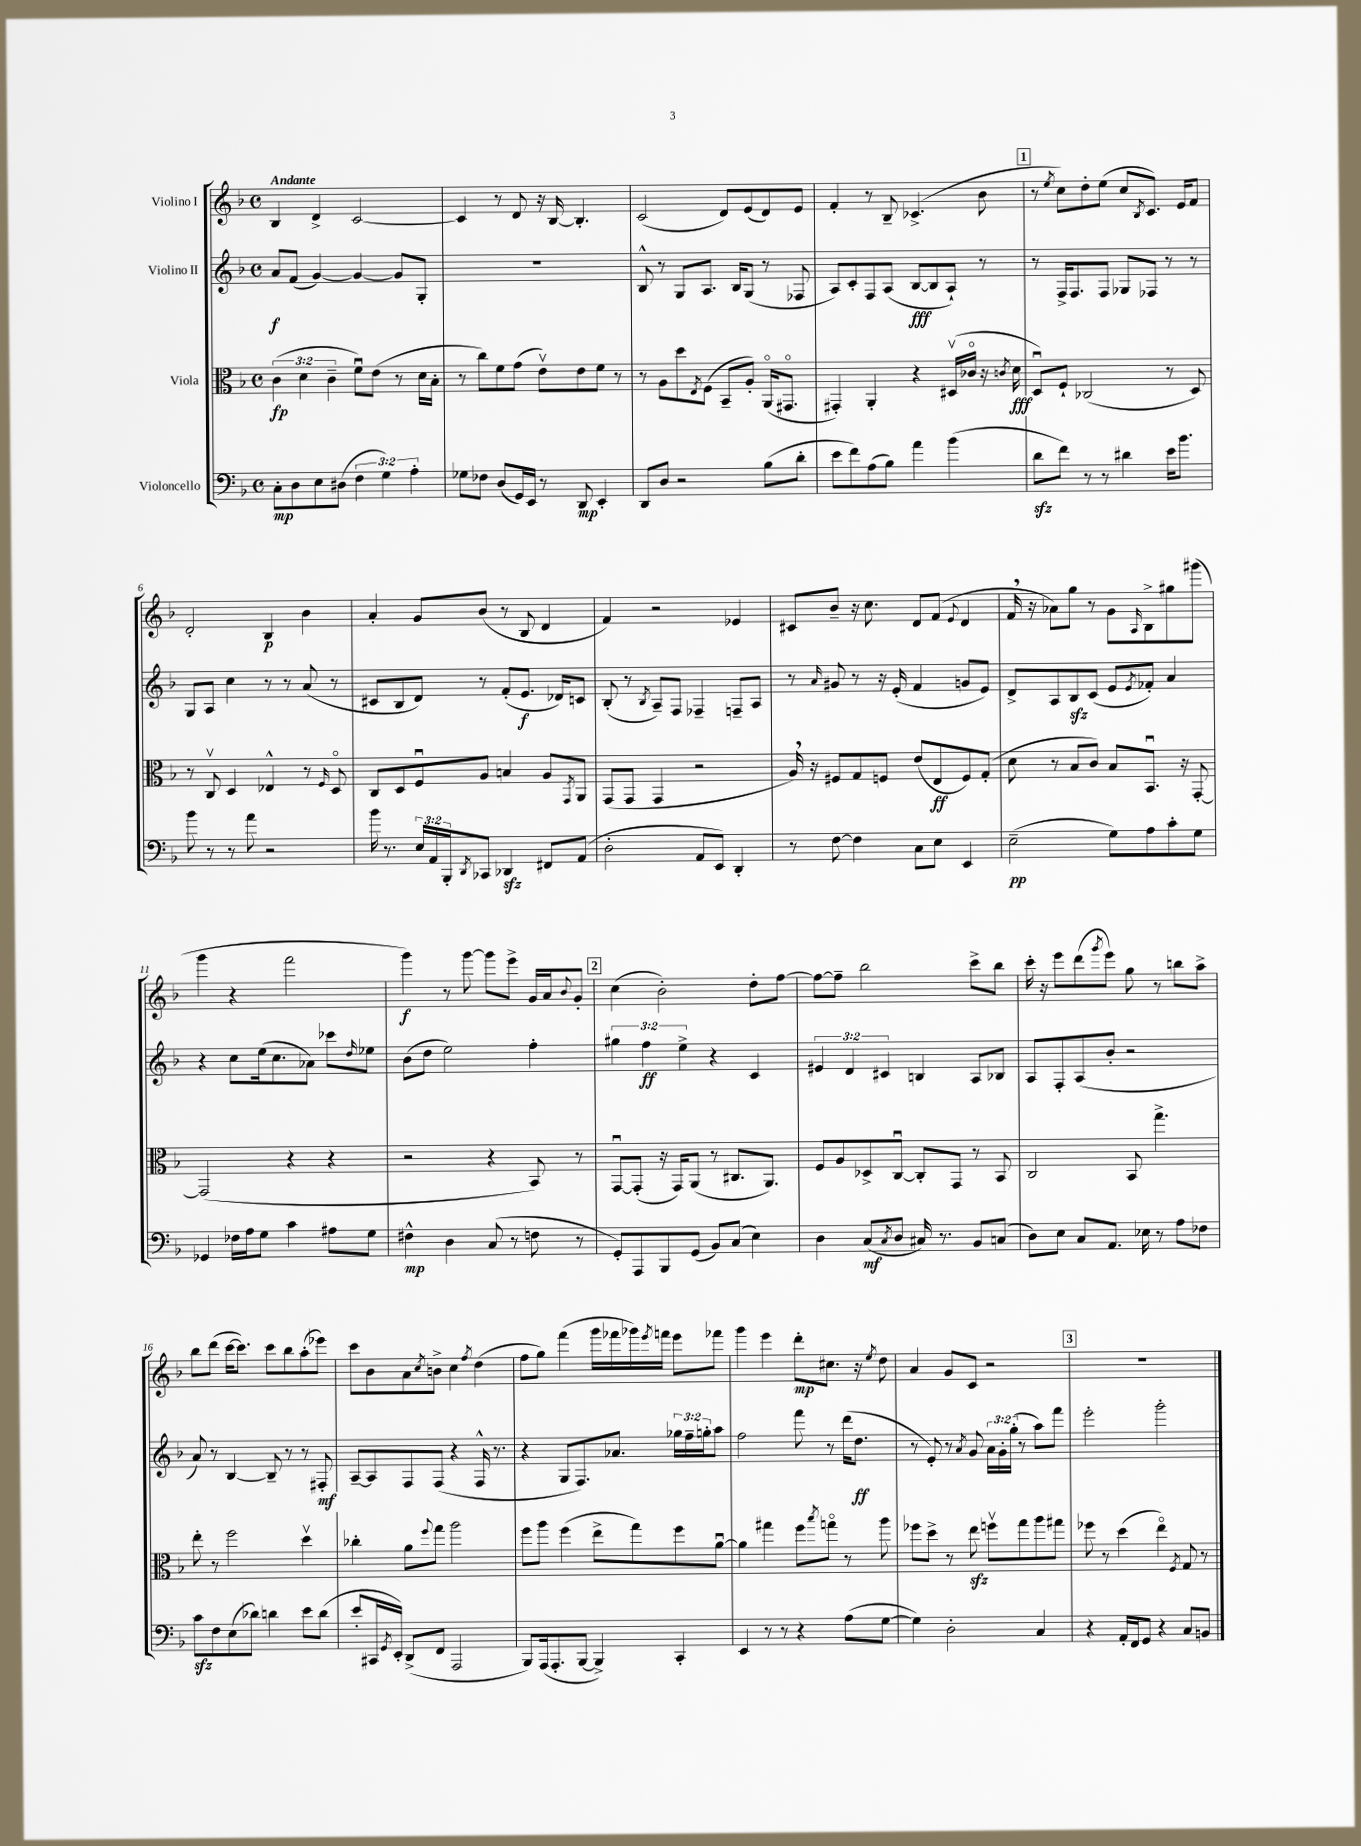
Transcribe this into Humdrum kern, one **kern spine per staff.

**kern	**dynam	**kern	**dynam	**kern	**dynam	**kern	**dynam
*part4	*part4	*part3	*part3	*part2	*part2	*part1	*part1
*staff4	*staff4	*staff3	*staff3	*staff2	*staff2	*staff1	*staff1
*I"Violoncello	*	*I"Viola	*	*I"Violino II	*	*I"Violino I	*
*clefF4	*	*clefC3	*	*clefG2	*	*clefG2	*
*k[b-]	*	*k[b-]	*	*k[b-]	*	*k[b-]	*
*M4/4	*	*M4/4	*	*M4/4	*	*M4/4	*
*met(c)	*	*met(c)	*	*met(c)	*	*met(c)	*
=1	=1	=1	=1	=1	=1	=1	=1
!	!	!	!	!	!	!LO:TX:a:B:t=Andante	!
8C'\L	mp	(6c\	fp	8a/L	f	4B-/	.
8D\	.	.	.	(8f/J	.	.	.
.	.	6d\	.	.	.	.	.
8E\	.	.	.	[4g/)	.	4d^/	.
.	.	6c~\	.	.	.	.	.
(8D#X\J	.	.	.	.	.	.	.
6F\	.	8fu\L)	.	4g/_	.	[2c/	.
.	.	(8e\J	.	.	.	.	.
6G\)	.	.	.	.	.	.	.
.	.	8r	.	8g/L]	.	.	.
6A'\	.	.	.	.	.	.	.
.	.	16d\LL	.	8G'/J	.	.	.
.	.	16B-'\JJ	.	.	.	.	.
=2	=2	=2	=2	=2	=2	=2	=2
8G-X\L	.	8r	.	1r	.	4c/]	.
8F-X\J	.	8cc\L)	.	.	.	.	.
(8D/L	.	8f\	.	.	.	8r	.
16GG/L)	.	(8g\J	.	.	.	8d/	.
16EE/JJ	.	.	.	.	.	.	.
8r	.	8ev\L)	.	.	.	16r	.
.	.	.	.	.	.	[16B-/	.
8DD/	mp	8e\	.	.	.	4.B-'/]	.
4EE'/	.	8f\J	.	.	.	.	.
.	.	8r	.	.	.	.	.
=3	=3	=3	=3	=3	=3	=3	=3
8DD/L	.	8r	.	8B-^^/	.	(2c/	.
8D/J	.	8A\L	.	8r	.	.	.
2r	.	8dd\	.	8G/L	.	.	.
.	.	8qE/	.	.	.	.	.
.	.	(8F\J	.	8.A/J	.	.	.
.	.	8BB-~/L	.	.	.	8d/L)	.
.	.	.	.	16B-/KL	.	.	.
.	.	8A'/J)	.	(8G/J	.	(8e/	.
(8B-\L	.	(16AA/KL	.	8r	.	8d/)	.
.	.	8.GG#X/J	.	.	.	.	.
8d'\J	.	.	.	8F-X/	.	8e/J	.
=4	=4	=4	=4	=4	=4	=4	=4
8e\L	.	4GG#X'/)	.	8A/L)	.	4f'/	.
8f\)	.	.	.	8c'/	.	.	.
(8A\	.	4AA'/	.	8F/	.	8r	.
8B-\J)	.	.	.	(8A/J	.	8B-~/	.
4a\	.	4r	.	[8B-/L	fff	(4.c-X^/	.
.	.	.	.	8B-/]	.	.	.
(4b-\	.	(16D#Xv/LL	.	8A`/J)	.	.	.
.	.	16c-X/JJ	.	.	.	.	.
.	.	16r	.	8r	.	8b-\	.
.	.	8qcn/	.	.	.	.	.
.	.	16d\	fff	.	.	.	.
!!LO:REH:place=s1:t=1
=5	=5	=5	=5	=5	=5	=5	=5
8dzz\L	.	8Du/L)	.	8r	.	8r	.
.	.	.	.	.	.	8qee/	.
8f\J)	.	8F`/J	.	16F^/KL	.	8cc\L)	.
.	.	.	.	8.F/	.	.	.
8r	.	(2C-X/	.	.	.	8dd'\	.
8r	.	.	.	8F/J	.	(8ee\J	.
4d#X\	.	.	.	8G-X/L	.	8cc/L	.
.	.	.	.	.	.	8qB-/	.
.	.	.	.	8F-X/J	.	8.c/J)	.
16e\KL	.	8r	.	8r	.	.	.
8.b-\J	.	.	.	.	.	16e/KL	.
.	.	8D/)	.	8r	.	8f/J	.
!!LO:LB:g=z
=6	=6	=6	=6	=6	=6	=6	=6
8b-\	.	8r	.	8G/L	.	2d'/	.
8r	.	8Cv/	.	8A/J	.	.	.
8r	.	4D/	.	4cc\	.	.	.
8a\	.	.	.	.	.	.	.
2r	.	4E-X^^/	.	8r	.	4B-/	p
.	.	.	.	8r	.	.	.
.	.	8r	.	(8a/	.	4b-\	.
.	.	16qqF/	.	.	.	.	.
.	.	8D/	.	8r	.	.	.
=7	=7	=7	=7	=7	=7	=7	=7
16b-\	.	8C/L	.	8c#X/L	.	4a'/	.
8.r	.	.	.	.	.	.	.
.	.	8D/	.	8B-/	.	.	.
24E/LL	.	8Fu/	.	8d/J)	.	8g/L	.
24AA/	.	.	.	.	.	.	.
24BBB-'/J	.	.	.	.	.	.	.
8qDD/	.	.	.	.	.	.	.
8CC-X/J	.	8A/J	.	8r	.	(8b-/J	.
4DD-Xzz/	.	4Bn/	.	(8f'/L	.	8r	.
.	.	.	.	8.e/J	f	8B-/	.
8FF#X/L	.	8A/L	.	.	.	4d/	.
.	.	.	.	16d-X/KL)	.	.	.
.	.	8qGG/	.	.	.	.	.
(8AA/J	.	8AA/J	.	8cn/J	.	.	.
=8	=8	=8	=8	=8	=8	=8	=8
2D'\	.	(8GG/L	.	(8B-'/	.	4f/)	.
.	.	8GG/J	.	8r	.	.	.
.	.	.	.	8qB-/	.	.	.
.	.	4GG/	.	8A~/L)	.	2r	.
.	.	.	.	8F/J	.	.	.
8AA/L	.	2r	.	4F-X~/	.	.	.
8EE/J)	.	.	.	.	.	.	.
4DD'/	.	.	.	8Fn~/L	.	4e-X/	.
.	.	.	.	8A/J	.	.	.
=9	=9	=9	=9	=9	=9	=9	=9
8r	.	16A,/)	.	8r	.	8c#X/L	.
.	.	16r	.	.	.	.	.
.	.	.	.	16qqa/	.	.	.
[8F\	.	8F#X/L	.	8g#X/	.	8b-~/J	.
4F\]	.	8G/	.	8r	.	16r	.
.	.	.	.	.	.	8.cc\	.
.	.	8Fn/J	.	16r	.	.	.
.	.	.	.	(16e'/	.	.	.
8C\L	.	(8e/L	.	4f/	.	8d/L	.
8E\J	.	8E/	ff	.	.	(8f/J	.
.	.	.	.	.	.	8qqe/	.
4EE/	.	8F/)	.	8gn/L	.	4d/	.
.	.	(8G'/J	.	8e/J)	.	.	.
=10	=10	=10	=10	=10	=10	=10	=10
(2E~\	pp	8d\	.	8d^/L	.	16f,/	.
.	.	.	.	.	.	16r	.
.	.	8r	.	8A/	.	8a-X\L)	.
.	.	8B-/L	.	8B-zz/	.	8gg\J	.
.	.	8c/J)	.	(8c/J	.	8r	.
8G\L)	.	8B-/L	.	8e/L	.	8g\L	.
.	.	.	.	8qe/	.	16qqA/	.
8A\	.	8.BB-u/J	.	8f-X'/J)	.	8B-^\	.
8c'\	.	.	.	4a/	.	8gg#X\	.
.	.	16r	.	.	.	.	.
8G\J	.	[8GG'/	.	.	.	(8ggg#X\J	.
!!LO:LB:g=z
=11	=11	=11	=11	=11	=11	=11	=11
4GG-X/	.	(2GG/]	.	4r	.	4ggg\	.
16F-X\LL	.	.	.	8cc\L	.	4r	.
16A\J	.	.	.	.	.	.	.
8G\J	.	.	.	(16ee\k	.	.	.
.	.	.	.	8.cc\	.	.	.
4c\	.	4r	.	.	.	2fff\	.
.	.	.	.	8a-X\J)	.	.	.
8A#X\L	.	4r	.	8ccc-X\L	.	.	.
.	.	.	.	16qqdd/	.	.	.
8G\J	.	.	.	8ee-X\J	.	.	.
=12	=12	=12	=12	=12	=12	=12	=12
4F#X^^\	mp	2r	.	(8b-\L	.	4ggg\)	f
.	.	.	.	8dd\J	.	.	.
4D\	.	.	.	2ee\)	.	8r	.
.	.	.	.	.	.	[8ggg\	.
(8C/	.	4r	.	.	.	8ggg\L]	.
8r	.	.	.	.	.	8eee^\J	.
8Fn\	.	8BB-/)	.	4ff'\	.	16g/LL	.
.	.	.	.	.	.	16a/J	.
.	.	.	.	.	.	8qqb-/	.
8r	.	8r	.	.	.	8g'/J	.
!!LO:REH:place=s1:t=2
=13	=13	=13	=13	=13	=13	=13	=13
8GG'/L)	.	[8GGu/L	.	6gg#X\	.	(4cc\	.
8AAA/	.	(8GG'/J]	.	.	.	.	.
.	.	.	.	6ff\	ff	.	.
8BBB-/	.	16r	.	.	.	2b-'\)	.
.	.	16GG/KL)	.	.	.	.	.
.	.	.	.	6ee^\	.	.	.
(8GG/J	.	(8AA/J	.	.	.	.	.
8BB-/L)	.	8r	.	4r	.	.	.
(8C/J	.	8.C#X/L	.	.	.	.	.
4E\)	.	.	.	4c/	.	8dd'\L	.
.	.	8.AA/J)	.	.	.	.	.
.	.	.	.	.	.	[8ff\J	.
=14	=14	=14	=14	=14	=14	=14	=14
4D\	.	8F/L	.	6e#X/	.	8ff\L_	.
.	.	8A/	.	.	.	8ff~\J]	.
.	.	.	.	6d/	.	.	.
(8C/L	mf	8D-X^/	.	.	.	2bb-\	.
.	.	.	.	6c#X/	.	.	.
8qC/	.	.	.	.	.	.	.
8D/J	.	[8Cu/J	.	.	.	.	.
16C#X/)	.	8C'/L]	.	4Bn/	.	.	.
8.r	.	.	.	.	.	.	.
.	.	8GG/J	.	.	.	.	.
8BB-/L	.	8r	.	8A/L	.	8ccc^\L	.
(8Cn/J	.	8BB-/	.	8B-X/J	.	8bb-\J	.
=15	=15	=15	=15	=15	=15	=15	=15
8D\L)	.	2C/	.	8A/L	.	16ccc'\	.
.	.	.	.	.	.	16r	.
8E\J	.	.	.	8F'/	.	8eee\L	.
8C/L	.	.	.	(8A/	.	(8ddd\	.
.	.	.	.	.	.	8qggg/	.
8.AA/J	.	.	.	8b-'/J	.	8eee\J)	.
.	.	8BB-/	.	2r	.	8gg\	.
16E-X\	.	.	.	.	.	.	.
8r	.	4.gg^\	.	.	.	8r	.
8A\L	.	.	.	.	.	8bbn\L	.
8F-X\J	.	.	.	.	.	8aa^\J	.
!!LO:LB:g=z
=16	=16	=16	=16	=16	=16	=16	=16
8czz\L	.	8ee'\	.	8a/)	.	8bb-\L	.
8F\	.	8r	.	8r	.	(8ddd\J	.
(8E\	.	2ff\	.	[4B-/	.	[16ccc\KL	.
.	.	.	.	.	.	8.ccc\J])	.
8d-X\J)	.	.	.	.	.	.	.
4dn\	.	.	.	8B-~/]	.	8ccc\L	.
.	.	.	.	8r	.	8bb-\	.
8e\L	.	4ddv\	.	8r	.	(8aa'\	.
(8d\J	.	.	.	8F#X'/	mf	8eee-X\J)	.
=17	=17	=17	=17	=17	=17	=17	=17
8e'/L	.	4cc-X'\	.	[8A~/L	.	8ccc\L	.
16CC#X/L	.	.	.	8A/]	.	8b-\	.
8qGG/	.	.	.	.	.	.	.
16EE'/JJ)	.	.	.	.	.	.	.
(8DD^/L	.	8a\L	.	8F/	.	8a\	.
.	.	8qqff/	.	.	.	8qcc/	.
8FF/J	.	8gg\J	.	(8F/J	.	8bn^\J	.
2AAA/	.	2aa\	.	4r	.	4cc\	.
.	.	.	.	.	.	8qff/	.
.	.	.	.	16F^^/	.	(4dd\	.
.	.	.	.	8.r	.	.	.
=18	=18	=18	=18	=18	=18	=18	=18
8BBB-/L)	.	8ff\L	.	4r	.	8ff\L	.
(16AAA/k	.	8aa\J	.	.	.	8gg\J)	.
8.AAA'/	.	.	.	.	.	.	.
.	.	(4ff\	.	8G/L	.	(4fff\	.
[8BBB-/J	.	.	.	8.F/)	.	.	.
4BBB-^/])	.	8ee^\L	.	.	.	16ggg\LL	.
.	.	.	.	8.a-X/J	.	16fff-X\	.
.	.	8gg\)	.	.	.	16ggg-X\)	.
.	.	.	.	.	.	8qeee/	.
.	.	.	.	.	.	16fffn\JJ	.
4CC'/	.	8ff\	.	24gg-X\LL	.	8eee\L	.
.	.	.	.	24ff~\	.	.	.
.	.	.	.	24ggn'\J	.	.	.
.	.	[8au\J	.	8aa\J	.	8fff-X\J	.
=19	=19	=19	=19	=19	=19	=19	=19
4EE/	.	4a\]	.	2ff\	.	4ggg\	.
8r	.	4gg#X\	.	.	.	4eee\	.
8r	.	.	.	.	.	.	.
4r	.	8ff\L	.	8fff\	.	8ddd'\L	mp
.	.	8qbb-/	.	.	.	.	.
.	.	8ggn\J	.	8r	.	8.cc#X\J	.
(8A\L	.	8r	.	(16ddd\KL	.	.	.
.	.	.	.	8.dd\J	ff	16r	.
.	.	.	.	.	.	8qee/	.
[8G\J	.	8aa\	.	.	.	8dd\	.
=20	=20	=20	=20	=20	=20	=20	=20
4G\])	.	8ff-X\L	.	8r	.	4a/	.
.	.	8dd^\J	.	8e'/)	.	.	.
2D'\	.	8r	.	8r	.	8g/L	.
.	.	.	.	8qa/	.	.	.
.	.	8eezz\	.	8g/	.	8c/J	.
.	.	8ffnv\L	.	24a\LL	.	2r	.
.	.	.	.	24g'\	.	.	.
.	.	.	.	(24gg'\JJ	.	.	.
.	.	8gg\	.	8r	.	.	.
4C/	.	8aa\	.	8aa\L)	.	.	.
.	.	8gg#X\J	.	8fff\J	.	.	.
!!LO:REH:place=s1:t=3
=21	=21	=21	=21	=21	=21	=21	=21
4r	.	8ff-X\	.	2eee'\	.	1r	.
.	.	8r	.	.	.	.	.
16AA'/LL	.	(4dd\	.	.	.	.	.
16FF/J	.	.	.	.	.	.	.
8GG/J	.	.	.	.	.	.	.
4r	.	4ee\)	.	2ggg'\	.	.	.
.	.	8qF/	.	.	.	.	.
8C/L	.	8G/	.	.	.	.	.
8BBn/J	.	8r	.	.	.	.	.
==	==	==	==	==	==	==	==
*-	*-	*-	*-	*-	*-	*-	*-
